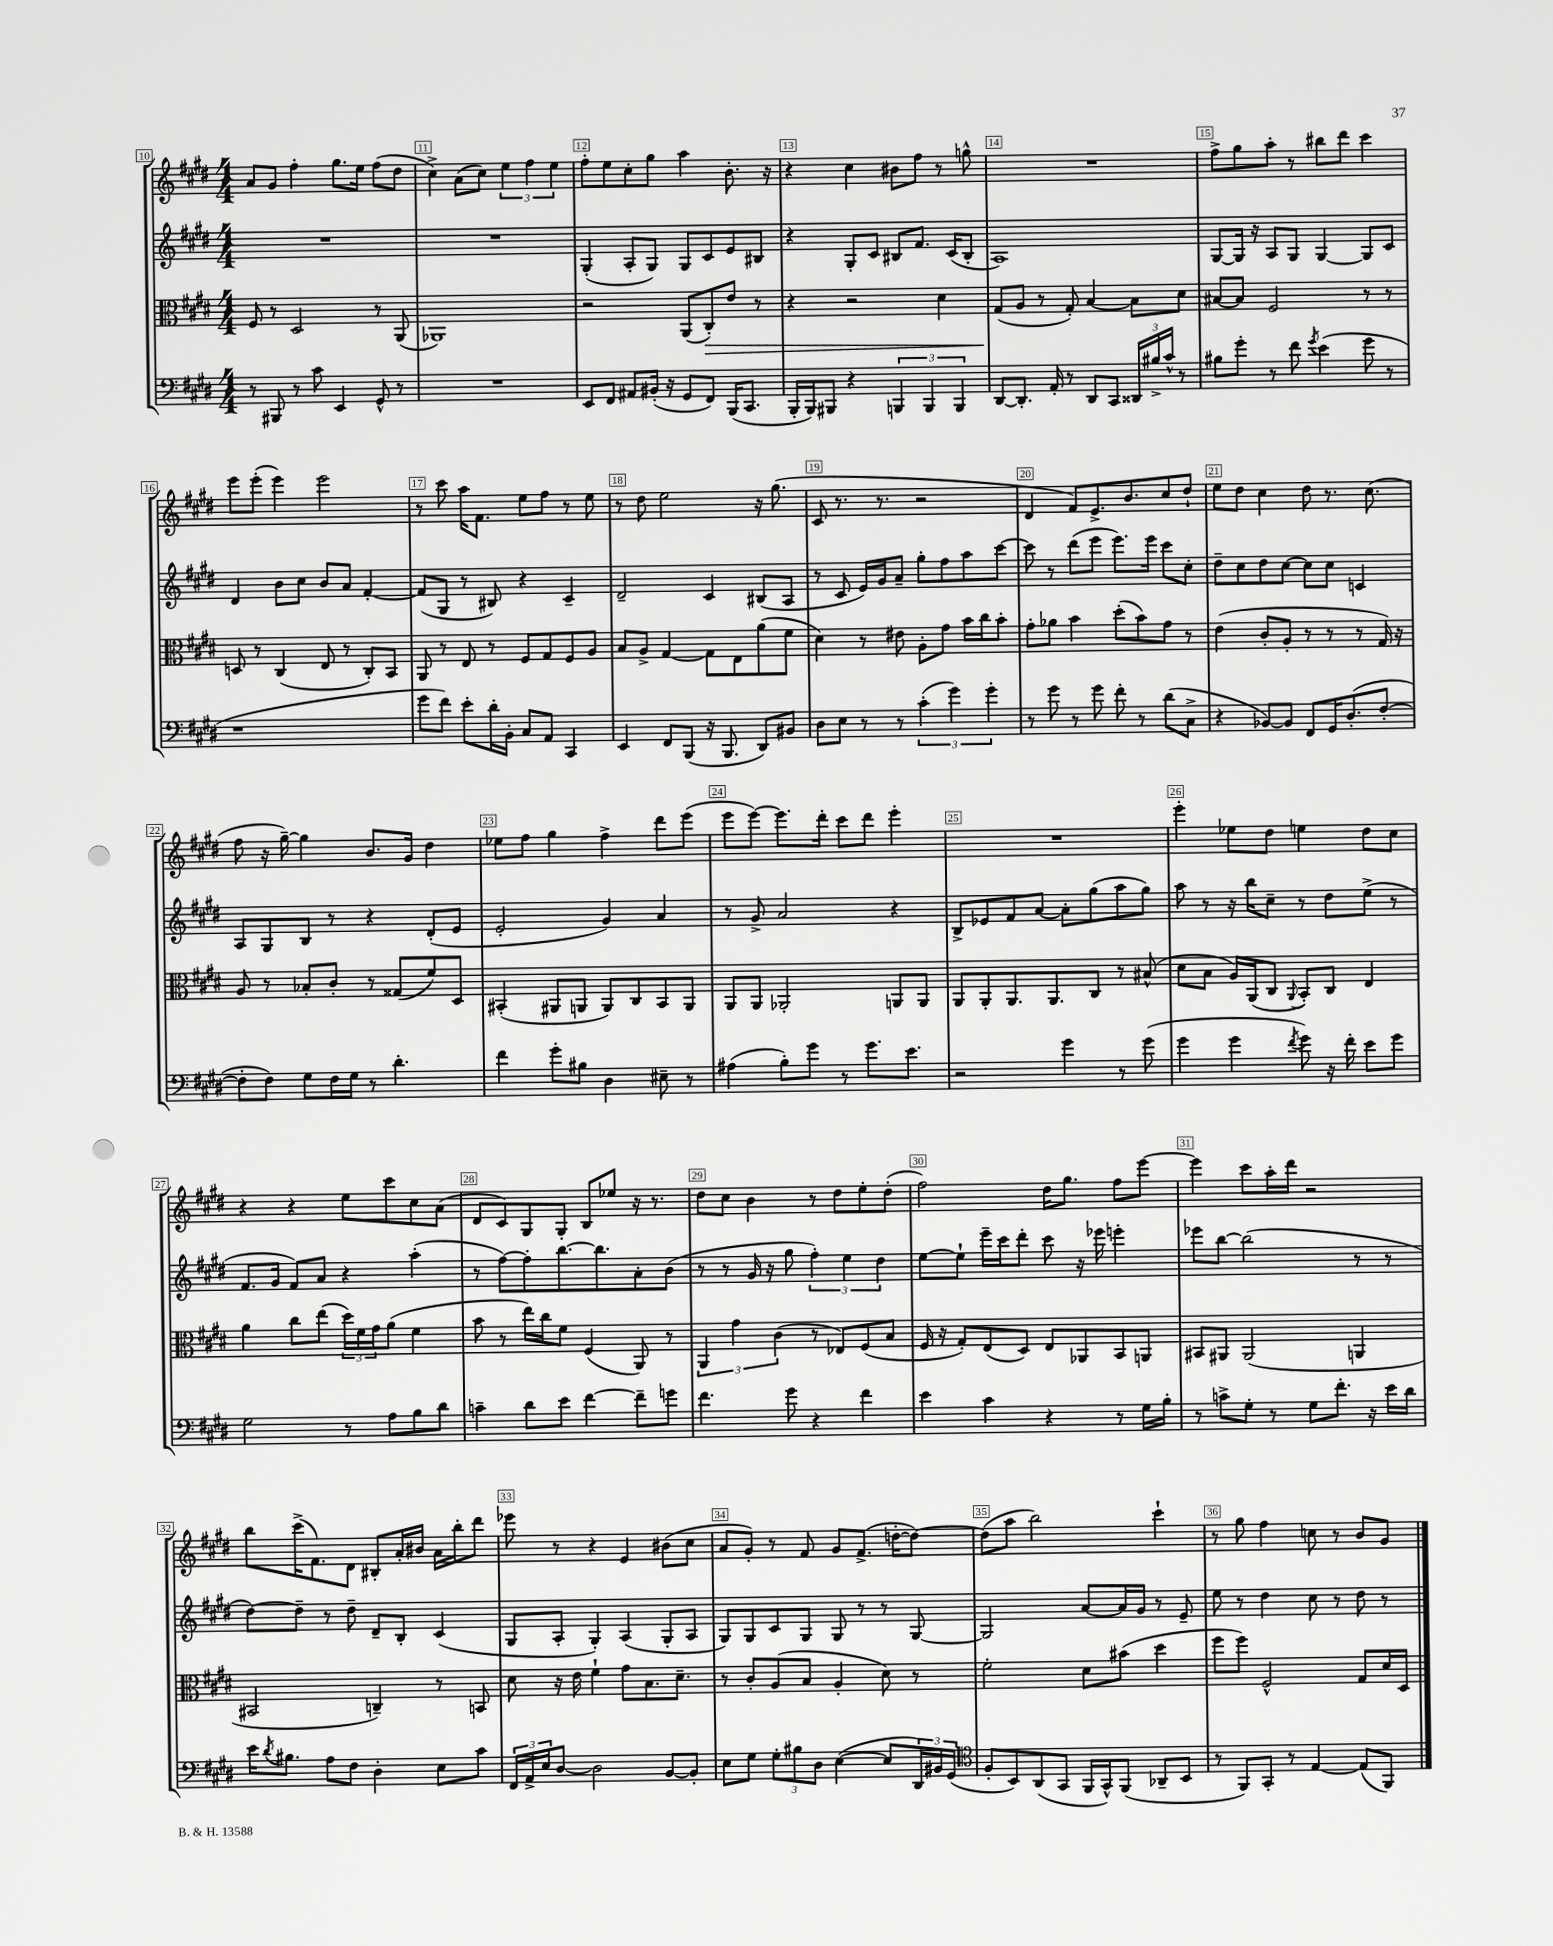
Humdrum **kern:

**kern	**kern	**kern	**kern
*staff4	*staff3	*staff2	*staff1
*clefF4	*clefC3	*clefG2	*clefG2
*k[f#c#g#d#]	*k[f#c#g#d#]	*k[f#c#g#d#]	*k[f#c#g#d#]
*M4/4	*M4/4	*M4/4	*M4/4
8r	8F#/	1r	8a/L
8BBB#/	8r	.	8g#/J
8r	2D#/	.	4ff#'\
8c#\	.	.	.
4EE/	.	.	8.gg#\L
.	.	.	16ee\Jk
8GG#^^/	8r	.	(8ff#\L
8r	(8AA/	.	8dd#\J
=	=	=	=
1r	1AA-)	1r	4cc#^\)
.	.	.	(8a\L
.	.	.	8cc#\J)
.	.	.	6ee\
.	.	.	6ff#\
.	.	.	6ee\
=	=	=	=
8EE/L	2r	(4G#'/	8ff#'\L
8FF#/J	.	.	8ee\
8AA#/L	.	8A'/L	8cc#'\
(16BB#'/Jk	.	8G#/J)	8gg#\J
16r	.	.	.
8GG#/L	(8AA/L	8G#/L	4aa\
8FF#/J)	8C#'/)	8c#/	.
(16BBB/LK	8e/J	8e/	8.b'\
8.CC#/J	.	.	.
.	8r	8B#/J	.
.	.	.	16r
=	=	=	=
16BBB'/LL	4r	4r	4r
16BBB/J)	.	.	.
8BBB#/J	.	.	.
4r	2r	8G#'/L	4cc#\
.	.	8c#/J	.
6BBB/	.	8B#/L	8b#\L
.	.	8.f#/J	8ff#\J
6BBB/	.	.	.
.	4d#\	.	8r
.	.	(16c#/LK	.
6BBB/	.	.	.
.	.	8B#'/J	8gg^^\
=	=	=	=
[8DD#/L	(8G#/L	1A)	1r
8.DD#'/]J	8A/J	.	.
.	8r	.	.
16AA'/	.	.	.
8r	8G#'/)	.	.
8DD#/L	[4B/	.	.
8CC#/J	.	.	.
24DD##/LL	8B\]L	.	.
24B#^/	.	.	.
24c#^^/JJ	.	.	.
8r	8d#\J	.	.
=	=	=	=
8B#\L	[8B#/L	[8G#/L	8ff#^\L
8g#'\J	8B#/]J	16G#/]Jk	8gg#\
.	.	16r	.
8r	2F#/	8A/L	8aa'\J
8f#\	.	8G#/J	8r
8qg#/	.	.	.
(4e\	.	[4G#/	8bb#\L
.	.	.	8ddd#\J
8g#\	8r	8G#/]L	4ccc#\
8r	8r	8c#/J	.
=	=	=	=
1r	8D/	4d#/	8eee\L
.	8r	.	(8eee'\J
.	(4C#/	8b\L	4eee\)
.	.	8cc#\J	.
.	8E/	8b/L	2eee\
.	8r	8a/J	.
.	8C#'/L)	[4f#'/	.
.	8BB/J	.	.
=	=	=	=
8g#\L	8AA/	(8f#/]L	8r
8f#\J)	8r	8G#/J	8ccc#\
8e'\L	8E/	8r	16aa\LK
.	.	.	8.f#\J
16d#'\L	8r	8B#/)	.
16BB'\JJ	.	.	.
8C#/L	8F#/L	4r	8ee\L
8AA/J	8G#/	.	8ff#\J
4CC#/	8F#/	4c#~/	8r
.	8A/J	.	8ee\
=	=	=	=
4EE/	8B/L	2d#~/	8r
.	8A^/J	.	8dd#\
8FF#/L	[4G#/	.	2ee\
(8BBB/J	.	.	.
16r	8G#\]L	4c#/	.
8.BBB/	.	.	.
.	8E\	.	.
8DD#/L)	(8a\	(8B#/L	16r
.	.	.	(8.gg#\
8BB#/J	8f#\J	8A/J	.
=	=	=	=
8D#\L	4d#\)	8r	8c#/
8E\J	.	8c#/	8.r
8r	8r	16e/LL)	.
.	.	16g#/J	8.r
8r	8e#\	8a~/J	.
(6c#'\	8A'\L	8gg#'\L	2r
.	8g#\J	8ff#\	.
6g#\)	.	.	.
.	16b\LL	8aa\	.
.	16cc#\J	.	.
6g#'\	.	.	.
.	8b'\J	[8ccc#\J	.
=	=	=	=
8r	8g#'\L	8ccc#\]	4d#/
8g#\	8a-\J	8r	.
8r	4b\	(8ddd#\L	8f#/L)
8g#\	.	8eee\J	8.e^/
8f#'\	(8dd#'\L	8.eee\L)	.
.	.	.	8.b/
8r	8b\)	.	.
.	.	16eee\Jk	.
(8d#\L	8g#\J	8ccc#\L	8cc#/
8C#^\J	8r	8cc#'\J	8dd#`/J
=	=	=	=
4r	(4e\	8dd#~\L	8ee\L
.	.	8cc#\	8dd#\J
[8BB-/L)	8c#'/L	8dd#\	4cc#\
8BB-/]J	8A'/J	[8cc#\J	.
8FF#/L	8r	8cc#\]L	8dd#\
16GG#/K	8r	8cc#\J	8.r
(8.D#'/	.	.	.
.	8r	4c/	.
.	.	.	(8.cc#\
[8F#'/J	16G#/)	.	.
.	16r	.	.
=	=	=	=
8F#'\]L	8A/	8A/L	8ff#\
8F#\J)	8r	8G#/	16r
.	.	.	[16gg#~\)
8G#\L	8B-'/L	8B/J	4gg#\]
16F#\L	8c#'/J	8r	.
16G#\JJ	.	.	.
8r	8r	4r	8.b/L
4.d#'\	(8G##/L	.	.
.	.	.	16g#/Jk
.	8f#/)	(8d#'/L	4dd#\
.	8D#/J	8e/J	.
=	=	=	=
4f#\	(4BB#'/	2e'/	8ee-\L
.	.	.	8ff#\J
8g#'\L	8AA#/L	.	4gg#\
8B#\J	8AA/J	.	.
4D#\	8AA/L)	4g#/)	4ff#^\
.	8C#/	.	.
8E#~\	8BB#/	4a/	8ddd#\L
8r	8AA/J	.	(8eee\J
=	=	=	=
(4A#\	8AA/L	8r	8eee\L
.	8AA/J	8g#^/	[8eee\J)
8B'\L)	2AA-'/	2a/	8.eee\]L
8g#\J	.	.	.
.	.	.	16ddd#'\Jk
8r	.	.	8ccc#\L
8.g#\L	.	.	8ddd#\J
.	8AA/L	4r	4eee'\
8.e\J	.	.	.
.	8AA/J	.	.
=	=	=	=
2r	8AA/L	8B^/L	1r
.	8AA'/	8e-/	.
.	8.AA/	8f#/	.
.	.	[8a/J	.
.	8.AA/	.	.
4g#\	.	8a'\]L	.
.	8C#/J	(8gg#\	.
8r	8r	8aa\	.
(8g#\	(8B#^^/	8gg#\J)	.
=	=	=	=
4g#\	8d#\L	8aa\	4eee'\
.	8B\J	8r	.
4g#\	16A/LL)	16r	8ee-\L
.	(16AA/J	16bb\LK	.
.	8C#/J	8cc#~\J	8dd#\J
8qf#/	8qqAA/	.	.
8g#\)	8BB'/L)	8r	4ee\
16r	8C#/J	8dd#\L	.
16f#'\	.	.	.
8e\L	4E/	(8ee^\J	8dd#\L
8g#\J	.	8r	8cc#\J
=	=	=	=
2G#\	4a\	8.f#/L	4r
.	.	16g#/Jk	.
.	8cc#\L	8f#/L)	4r
.	(8ee\J	8a/J	.
8r	24dd#\LL)	4r	8ee\L
.	24f#\	.	.
.	24g#\J	.	.
8A\L	(8a\J	.	8ccc#\
8B\	4f#\	(4aa'\	8cc#\
8d#\J	.	.	(8a\J
=	=	=	=
4c~\	8b\	8r	8d#/L
.	8r	[8ff#\L)	8c#/)
8d#\L	16ee\LL)	8ff#'\]	8G#/
.	16cc#\J	.	.
8e\J	8f#\J	[8.bb\	8G#'/J
[4f#\	(4F#/	.	8B/L
.	.	8.bb\]	.
.	.	.	8ee-/J
8f#~\]L	8AA/)	8a'\	16r
.	.	.	8.r
8g\J	8r	(8b\J	.
=	=	=	=
4.f#\	6AA/	8r	8dd#\L
.	.	8r	8cc#\J
.	6g#\	.	.
.	.	16g#/	4b\
.	.	16r	.
.	(6c#\	.	.
8g#\	.	8gg#\	.
4r	8r	6ff#'\)	8r
.	8E-/L)	.	8dd#\L
.	.	6ee\	.
4f#\	(8F#/	.	8ee'\
.	.	6dd#\	.
.	8B/J	.	(8dd#'\J
=	=	=	=
4e\	16F#/	[8ee\L	2ff#\)
.	16r	.	.
.	8G#'/L)	8ee`\]J	.
4c#\	(8E/	16eee~\LL	.
.	.	16ccc#\J	.
.	8D#/J)	8ddd#'\J	.
4r	8E/L	8ccc#\	16dd#\LK
.	.	.	8.gg#\J
.	8AA-/	16r	.
.	.	16eee-\	.
8r	8BB/	4eee'\	8ff#\L
16G#\LL	8AA/J	.	[8eee\J
16B'\JJ	.	.	.
=	=	=	=
8r	8BB#/L	8eee-\L	4eee\]
8c^\L	8AA#/J	[8bb\J	.
8G#'\J	(2AA#/	(2bb\]	8ccc#\L
8r	.	.	16aa'\L
.	.	.	16ddd#\JJ
8G#\L	.	.	2r
8.f#'\J	.	.	.
.	4AA/	8r	.
16r	.	.	.
16e\LL	.	8r	.
16d#\JJ	.	.	.
=	=	=	=
16e\LK	2BB#/	[8dd#\L)	8bb\L
8qd#/	.	.	.
8.B#\J	.	.	.
.	.	8dd#~\]J	(16ccc#^\K
.	.	.	8.f#\)
8A\L	.	8r	.
8F#\J	.	8dd#~\	8d#\J
4D#'\	4C~/)	8d#~/L	8B#'/L
.	.	8B'/J	16a'/L
.	.	.	16b#/JJ
8E\L	8r	(4c#/	16a\LL
.	.	.	16bb'\J
8c#\J	8BB/	.	8ddd#\J
=	=	=	=
24FF#/LL	8d#\	8G#/L	8eee-\
24AA^/	.	.	.
24E/J	.	.	.
[8D#/J	16r	8A'/J	8r
.	16e\	.	.
2D#\]	4f#`\	4G#'/)	4r
.	8g#\L	(4A/	4e/
.	8.B\	.	.
[8BB/L	.	8G#'/L	(8b#\L
.	8.d#~\J	.	.
8BB'/]J	.	8A/J	8cc#\J
=	=	=	=
8E\L	8r	8G#/L)	8a/L
8G#\J	8c#'/L	8G#/	8g#'/J)
12G#'\L	(8A/	8c#/	8r
12B#\	.	.	.
.	8B/J	8G#/J	8f#/
12D#\J	.	.	.
([4E\	4A'/	8G#/	8g#/L
.	.	8r	(8.f#^/J
8E/]L	8d#\)	8r	.
.	.	.	[16dd'\LK
24DD#/L)	8r	[8G#/	8dd\_J)
24BB#/	.	.	.
(24GG#/JJ	.	.	.
=	=	=	=
*clefC4	*	*	*
8F#'/L	2f#'\	2G#/]	(8dd\]L
8BB/)	.	.	8aa\J
(8AA/	.	.	2bb\)
8GG#/J	.	.	.
16FF#/LL	8d#\L	[8a/L	.
16GG#^^/J)	.	.	.
(8FF#/J	(8b#\J	16a/]L	.
.	.	16g#/JJ	.
8AA-~/L	4dd#\	8r	4ccc#`\
8BB/J	.	8e~/	.
=	=	=	=
8r	8ff#\L	8ee\	8r
8FF#/L)	8ff#\J)	8r	8gg#\
8GG#'/J	2F#^^/	4dd#\	4ff#\
8r	.	.	.
[4E/	.	8cc#\	8cc\
.	.	8r	8r
(8E/]L	8G#/L	8dd#\	8b/L
8FF#/J)	16d#/L	8r	8g#/J
.	16D#/JJ	.	.
==	==	==	==
*-	*-	*-	*-
